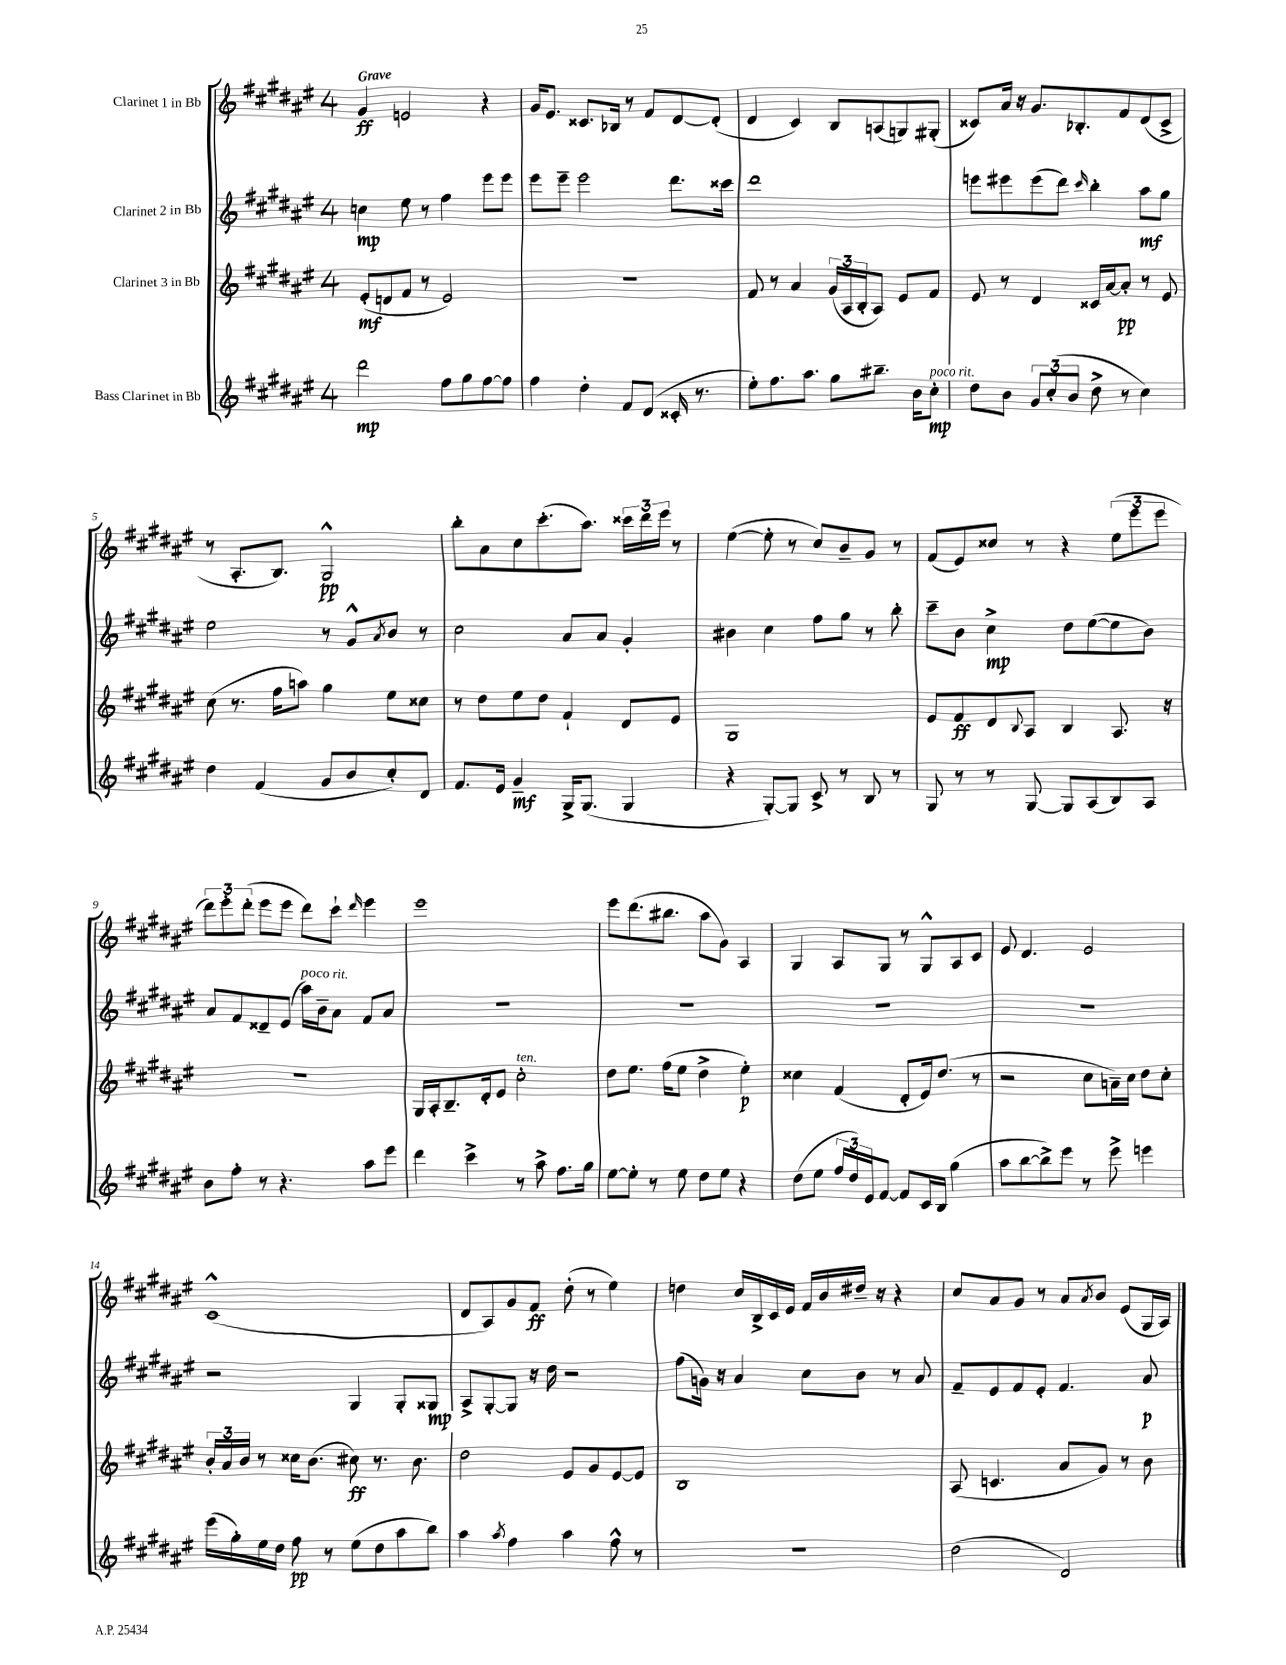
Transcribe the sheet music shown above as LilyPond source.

<<
\new StaffGroup <<
\new Staff = "s0" \with { instrumentName = "Clarinet 1 in Bb" } {
    \clef treble \key fis \major \once \override Staff.TimeSignature.style = #'single-digit \time 4/4 \tempo "Grave"
    gis'4\ff e'2 r4 |
    gis'16 eis'8. cisis'8. bes16 r8 fis'8 dis'8~ dis'8-.( |
    dis'4 cis'4) b8 a8( g8) gis8-.( |
    cisis'8) ais'16 r16 gis'8. bes8.-. fis'8 dis'8( cisis'8-> |
    r8 ais8.-. b8.) gis2-^\pp |
    b''8-. ais'8 cis''8 cis'''8.-.( ais''8.) \tuplet 3/2 { cisis'''16 dis'''16 eis'''16 } r8 |
    eis''4~( eis''8-. r8 cis''8) b'8-- gis'8 r8 |
    fis'8( eis'8) cisis''8 r8 r4 \tuplet 3/2 { eis''8( eis'''8 eis'''8 } |
    \tuplet 3/2 { dis'''8) eis'''8-. dis'''8-.( } eis'''8 eis'''8 dis'''8) cis'''8-! \grace { dis'''16 } eis'''4 |
    eis'''1 |
    eis'''8 dis'''8.( bis''8. ais''8 gis'8) ais4 |
    gis4 ais8 gis8 r8 gis8-^ ais8 cis'8 |
    eis'8 dis'4. eis'2 |
    cis'1-^( |
    dis'8 ais8) gis'8 fis'8\ff dis''8-.( r8 eis''4) |
    d''4 cis''16 b16-> cis'16 eis'16 fis'16 b'16 dis''16-- r16 r4 |
    cis''8 ais'8 gis'8 r8 ais'8 \acciaccatura { ais'8 } b'8 eis'8( gis16 ais16) \bar "|." |
}
\new Staff = "s1" \with { instrumentName = "Clarinet 2 in Bb" } {
    \clef treble \key fis \major \once \override Staff.TimeSignature.style = #'single-digit \time 4/4
    c''4\mp eis''8 r8 fis''4 eis'''8 eis'''8 |
    eis'''8 eis'''8-- eis'''2 dis'''8. cisis'''16 |
    dis'''1 |
    e'''8 eis'''8 eis'''8( dis'''8) \grace { cis'''16 } b''4-. ais''8\mf gis''8 |
    eis''2 r8 gis'8-^ \acciaccatura { ais'8 } b'8 r8 |
    cis''2 ais'8 ais'8 gis'4-. |
    bis'4 cis''4 fis''8 gis''8 r8 b''8-. |
    cis'''8-- b'8 cis''4->\mp dis''8 eis''8~( eis''8 b'8) |
    ais'8 fis'8 disis'8-- eis'8( ais''16^\markup { \italic "poco rit." }) b'16-- ais'8 fis'8 ais'8 |
    R1 |
    R1 |
    R1 |
    R1 |
    r2 gis4 gis8-. gisis8\mp |
    ais8-> gis8~-. gis8 r16 dis''16 r2 |
    fis''8( g'16) r16 ais'4 cis''8 b'8 r8 ais'8 |
    fis'8-- eis'8 fis'8 eis'8-. fis'4. ais'8\p \bar "|." |
}
\new Staff = "s2" \with { instrumentName = "Clarinet 3 in Bb" } {
    \clef treble \key fis \major \once \override Staff.TimeSignature.style = #'single-digit \time 4/4
    eis'8-.\mf( d'8 fis'8 r8 eis'2) |
    R1 |
    fis'8 r8 ais'4 \tuplet 3/2 { gis'16( ais16 b16-. } ais8) eis'8 fis'8 |
    eis'8 r8 dis'4 cisis'16 ais'16~ ais'8-.\pp r8 eis'8 |
    cis''8( r8. fis''16 a''8) gis''4 eis''8 cisis''8 |
    r8 dis''8 eis''8 dis''8 fis'4-! dis'8 eis'8 |
    gis1 |
    eis'8 fis'8\ff dis'8 \appoggiatura { b8 } ais8 b4 ais8. r16 |
    R1 |
    gis16 ais16-. b8.-- dis'16-. eis'8 cis''2-.^\markup { \italic "ten." } |
    dis''8 eis''8. fis''16( eis''8 dis''4-> eis''4-.\p) |
    cisis''4 fis'4( dis'8-. eis'16) dis''8.( r8 |
    r2 cis''8 a'16--) cis''16 dis''8 cis''8-. |
    \tuplet 3/2 { b'16-. ais'16 b'16 } r8 cisis''16 b'8.( cis''8\ff) r8. b'8. |
    dis''2 eis'8 gis'8 eis'8~ eis'8 |
    b1 |
    ais8( c'4. ais'8 gis'8) r8 b'8 \bar "|." |
}
\new Staff = "s3" \with { instrumentName = "Bass Clarinet in Bb" } {
    \clef treble \key fis \major \once \override Staff.TimeSignature.style = #'single-digit \time 4/4
    dis'''2\mp fis''8 gis''8 fis''8~ fis''8 |
    fis''4 dis''4-. fis'8 dis'8( cisis'16-. r8. |
    eis''8-.) fis''8. ais''8. gis''8 bis''8.-- b'16 cis''8-.\mp^\markup { \italic "poco rit." } |
    dis''8 b'8 \tuplet 3/2 { gis'8 cis''8-.( b'8 } dis''8-> r8 cis''4) |
    dis''4 fis'4( gis'8 b'8 cis''8-.) dis'8 |
    fis'8. eis'16 gis'4--\mf gis16-> gis8.( gis4 |
    r4 gis8~-.) gis8 cis'8-> r8 b8 r8 |
    gis8 r8 r8 gis8~ gis8 ais8( b8) ais8 |
    b'8 fis''8-. r8 r4. ais''8 eis'''8 |
    dis'''4 cis'''4-> r8 ais''8-> fis''8. gis''16 |
    eis''8~ eis''8-. r8 eis''8 dis''8 eis''8 r4 |
    dis''8( eis''8 \tuplet 3/2 { fis''16 dis''16) eis'16 } fis'8~ fis'8 cis'16 b16 gis''4( |
    ais''8 b''8~ b''8->) eis'''8 r8 eis'''8-> e'''4 |
    eis'''16( gis''16-.) eis''16 dis''16 fis''8\pp r8 eis''8( dis''8 ais''8 b''8) |
    ais''4 \acciaccatura { ais''8 } fis''4 ais''4 fis''8-^ r8 |
    R1 |
    dis''2( dis'2) \bar "|." |
}
>>
>>
